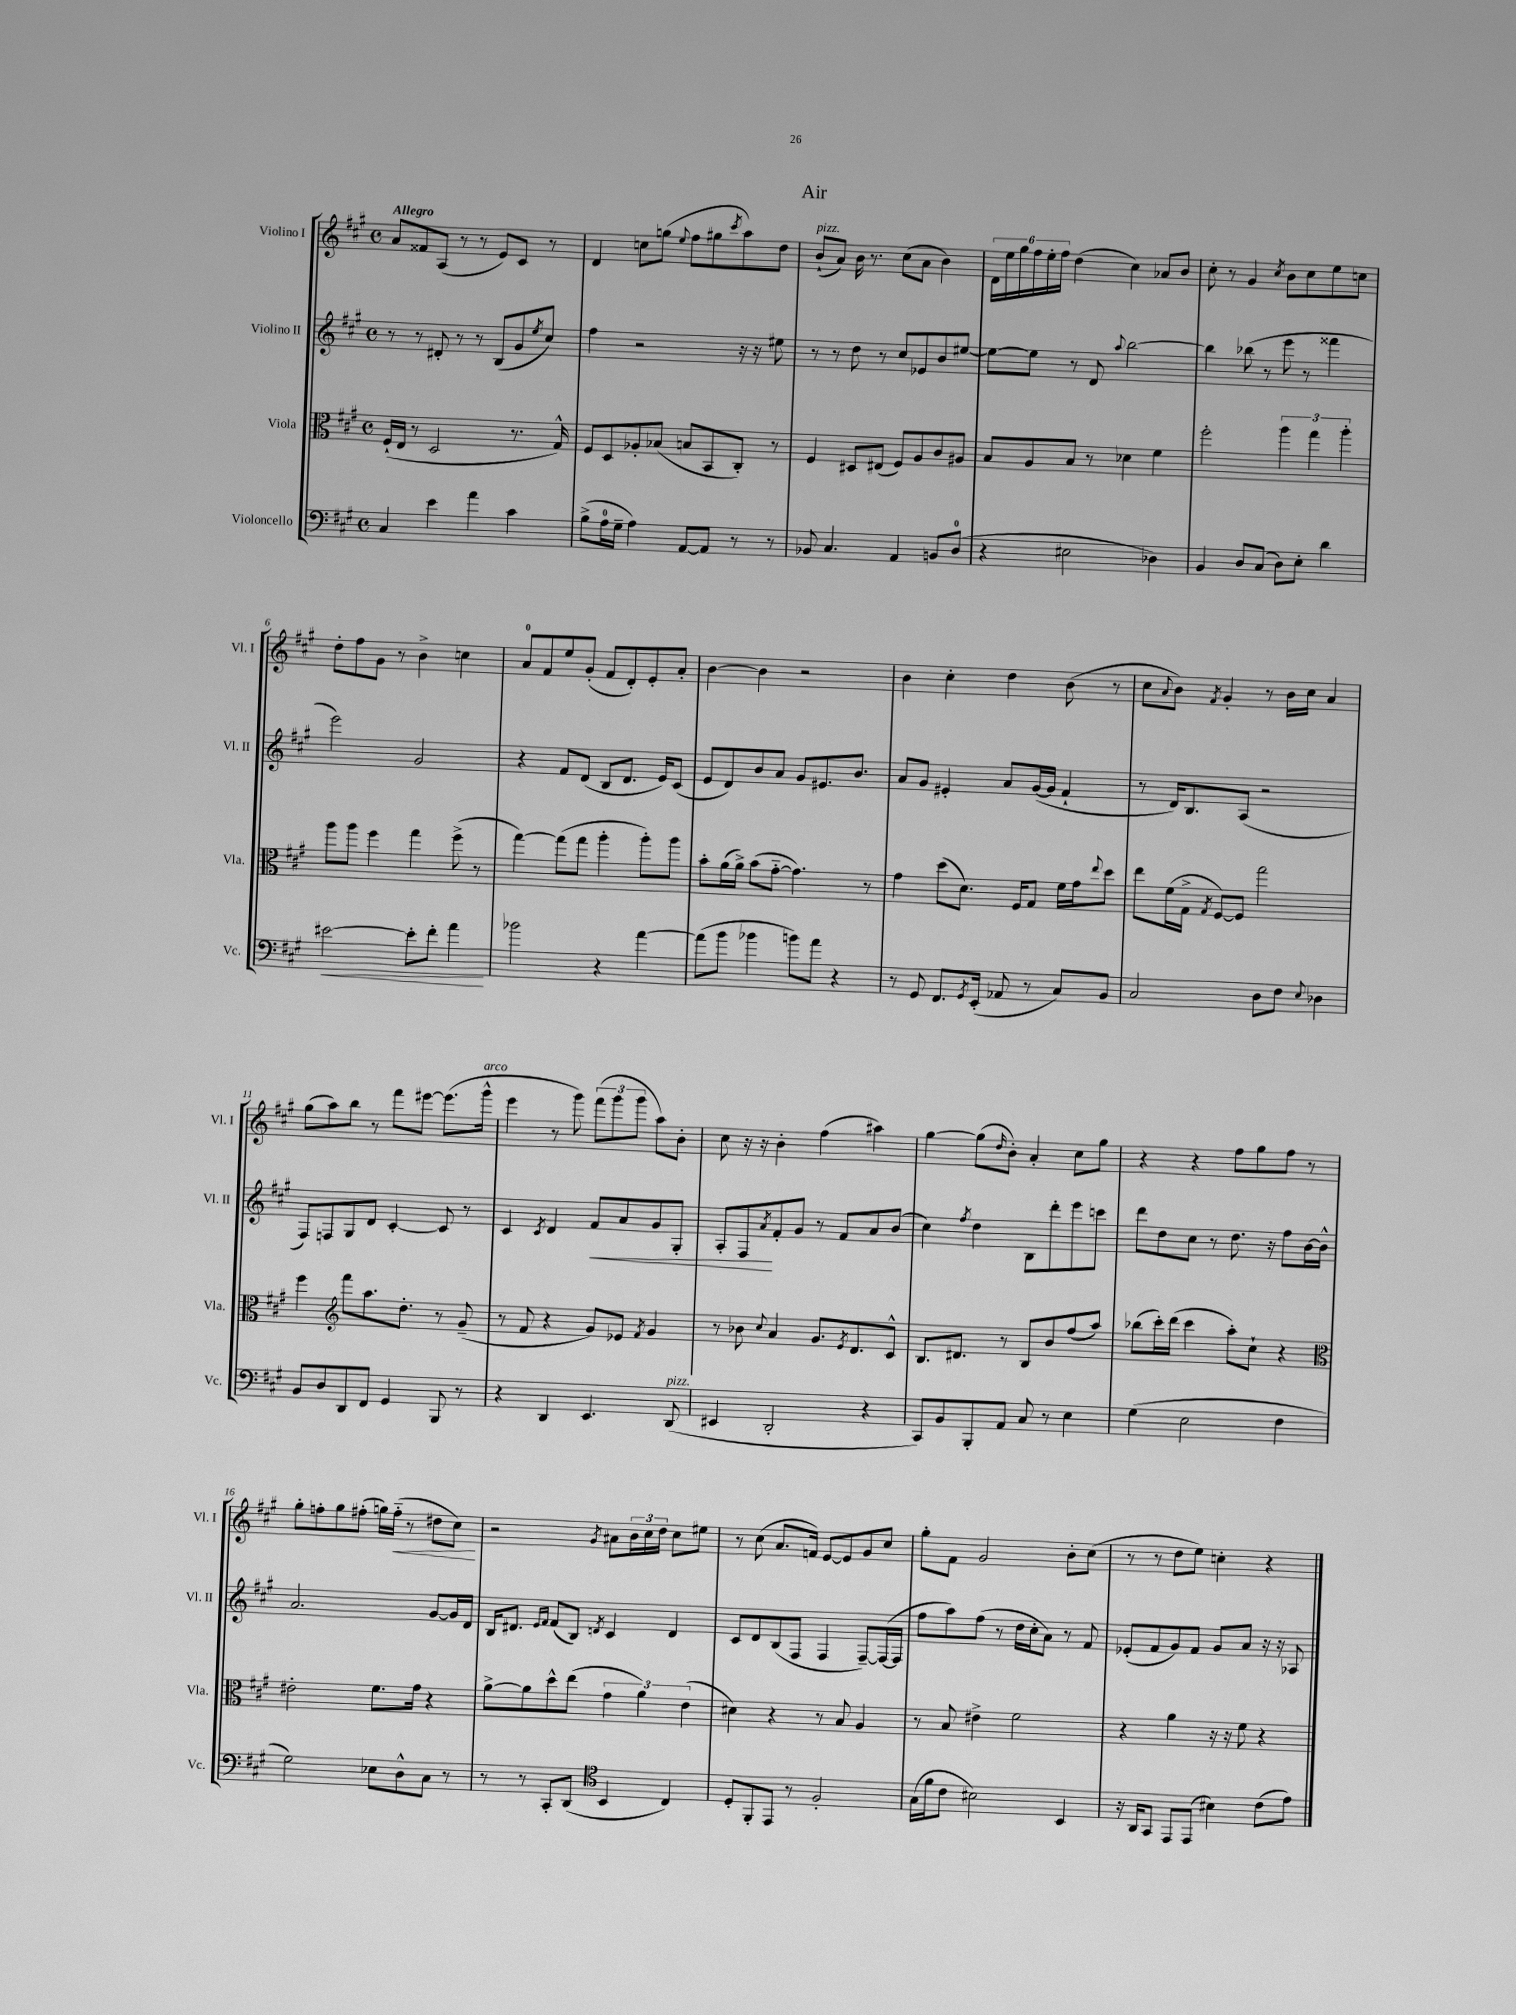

**kern	**dynam	**kern	**kern	**dynam	**kern	**dynam
*part4	*part4	*part3	*part2	*part2	*part1	*part1
*staff4	*staff4	*staff3	*staff2	*staff2	*staff1	*staff1
*I"Violoncello	*	*I"Viola	*I"Violino II	*	*I"Violino I	*
*I'Vc.	*	*I'Vla.	*I'Vl. II	*	*I'Vl. I	*
*clefF4	*	*clefC3	*clefG2	*	*clefG2	*
*k[f#c#g#]	*	*k[f#c#g#]	*k[f#c#g#]	*	*k[f#c#g#]	*
*M4/4	*	*M4/4	*M4/4	*	*M4/4	*
*met(c)	*	*met(c)	*met(c)	*	*met(c)	*
=1	=1	=1	=1	=1	=1	=1
!	!	!	!	!	!LO:TX:a:B:t=Allegro	!
4C#/	.	(16F#`/LL	8r	.	8a/L	.
.	.	16E/JJ	.	.	.	.
.	.	8r	8r	.	8f##X/	.
4e\	.	2D/	8d#X'/	.	(8A/J	.
.	.	.	8r	.	8r	.
4a\	.	.	8r	.	8r	.
.	.	.	(8B/L	.	8e/L)	.
4c#\	.	8.r	8g#/	.	8c#/J	.
.	.	.	8qee/	.	.	.
.	.	.	8cc#/J)	.	8r	.
.	.	16G#^^/)	.	.	.	.
=2	=2	=2	=2	=2	=2	=2
(8B^\L	.	8F#/L	4ff#\	.	4d/	.
16A\L	.	8D/	.	.	.	.
16G#~\JJ	.	.	.	.	.	.
4A\)	.	8A-X'/	2r	.	8ccn\L	.
.	.	(8B-X/J	.	.	(8ggn\J	.
.	.	.	.	.	8qqee/	.
[8AA/L	.	8Bn/L	.	.	8ff#\L	.
8AA/J]	.	8BB/	.	.	8gg#X\	.
.	.	.	.	.	8qccc#/	.
8r	.	8C#'/J)	16r	.	8aa\)	.
.	.	.	16r	.	.	.
8r	.	8r	8ee#X\	.	8dd\J	.
=3	=3	=3	=3	=3	=3	=3
!	!	!	!	!	!LO:TX:a:i:t=pizz.	!
8BB-X/	.	4F#/	8r	.	(8b`/L	.
4.C#/	.	.	8r	.	8a/J)	.
.	.	8D#X/L	8dd\	.	16b\	.
.	.	.	.	.	8.r	.
.	.	(8E#X/J	8r	.	.	.
4AA/	.	8F#/L)	8cc#/L	.	(8cc#\L	.
.	.	8A/	8e-X/	.	8a\J	.
8BBn/L	.	8c#/	8b/	.	4b\)	.
(8D/J	.	8A#X/J	[8ee#X/J	.	.	.
=4	=4	=4	=4	=4	=4	=4
4r	.	8B/L	8ee#\L_	.	24d\LL	.
.	.	.	.	.	24ee\	.
.	.	.	.	.	24gg#\	.
.	.	8A/	8ee#\J]	.	24ff#\	.
.	.	.	.	.	24ee'\	.
.	.	.	.	.	24ff#\JJ	.
2E#X\	.	8B/J	8r	.	(4dd\	.
.	.	8r	8d/	.	.	.
.	.	.	8qqaa/	.	.	.
.	.	4d-X\	[2bb\	.	4cc#\)	.
4D-X\)	.	4f#\	.	.	8a-X/L	.
.	.	.	.	.	8b/J	.
=5	=5	=5	=5	=5	=5	=5
4BB/	.	2ff#'\	4bb\]	.	8cc#'\	.
.	.	.	.	.	8r	.
8D/L	.	.	(8bb-X\	.	4g#/	.
(8C#/J	.	.	8r	.	.	.
.	.	.	.	.	8qcc#/	.
8D\L)	.	6aa\	8eee\	.	8b\L	.
8E'\J	.	.	8r	.	8cc#\	.
.	.	6gg#\	.	.	.	.
4d\	.	.	4fff##X\	.	8ee\	.
.	.	6aa'\	.	.	.	.
.	.	.	.	.	8ccn\J	.
!!LO:LB:g=z
=6	=6	=6	=6	=6	=6	=6
!	!LO:HP:b	!	!	!	!	!
[2e#X\	<	8aa\L	2eee\)	.	8dd'\L	.
.	.	8aa\J	.	.	8ff#\	.
.	.	4ff#\	.	.	8g#\J	.
.	.	.	.	.	8r	.
8e#'\L]	.	4gg#\	2g#/	.	4b^\	.
8f#'\J	.	.	.	.	.	.
4a\	.	(8ff#^\	.	.	4ccn\	.
.	.	8r	.	.	.	.
.	[	.	.	.	.	.
=7	=7	=7	=7	=7	=7	=7
2b-X\	.	[4gg#\)	4r	.	8a/L	.
.	.	.	.	.	8f#/	.
.	.	(8gg#\L]	8f#/L	.	8ee/	.
.	.	8gg#\J	(8d/J	.	(8g#'/J	.
4r	.	4aa'\	8B/L	.	8f#/L	.
.	.	.	8.d/J	.	8d'/)	.
[4a\	.	8aa'\L)	.	.	8e'/	.
.	.	.	16e/KL)	.	.	.
.	.	8aa\J	(8c#/J	.	8a'/J	.
=8	=8	=8	=8	=8	=8	=8
(8a\L]	.	8b'\L	8e/L	.	[4b\	.
8b\J	.	(16a\L	8d/)	.	.	.
.	.	16a^\JJ)	.	.	.	.
4b-X\	.	(8b\L	8b/	.	4b\]	.
.	.	[8g#\J	8a/J	.	.	.
8bn\L)	.	4.g#\])	8g#/L	.	2r	.
8a\J	.	.	8.e#X/	.	.	.
4r	.	.	.	.	.	.
.	.	.	8.b/J	.	.	.
.	.	8r	.	.	.	.
=9	=9	=9	=9	=9	=9	=9
8r	.	4g#\	8a/L	.	4b\	.
8GG#/	.	.	8g#/J	.	.	.
8.FF#/L	.	(8dd\L	4e#X'/	.	4cc#'\	.
.	.	8.d\J)	.	.	.	.
8qGG#/	.	.	.	.	.	.
(16EE'/Jk	.	.	.	.	.	.
8AA-X/	.	.	8a/L	.	4dd\	.
.	.	16F#/KL	.	.	.	.
8r	.	8G#/J	([16g#/L	.	.	.
.	.	.	16g#/JJ]	.	.	.
8C#/L)	.	16f#\LL	4f#`/	.	(8b\	.
.	.	16g#\J	.	.	.	.
.	.	8qqee/	.	.	.	.
8BB/J	.	8dd\J	.	.	8r	.
=10	=10	=10	=10	=10	=10	=10
2C#/	.	8ee\L	8r	.	8cc#\L	.
.	.	.	.	.	8qqa/	.
.	.	(16f#\L	16d/KL)	.	8b\J)	.
.	.	16G#^\JJ	8.B/	.	.	.
.	.	8qG#/	.	.	8qf#/	.
.	.	[8F#/L)	.	.	4g#'/	.
.	.	8F#/J]	(8A/J	.	.	.
8D\L	.	2gg#\	2r	.	8r	.
8F#\J	.	.	.	.	16b\LL	.
.	.	.	.	.	16cc#\JJ	.
8qqE/	.	.	.	.	.	.
4D-X\	.	.	.	.	4a/	.
!!LO:LB:g=z
=11	=11	=11	=11	=11	=11	=11
8BB/L	.	4ff#\	8F#/L)	.	(8gg#\L	.
8D/	.	.	8Fn/	.	8aa\)	.
*	*	*clefG2	*	*	*	*
8DD/	.	8fff#\L	8G#/	.	8bb\J	.
8FF#/J	.	8.aa\	8d/J	.	8r	.
4GG#/	.	.	[4c#'/	.	8fff#\L	.
.	.	8.dd'\J	.	.	.	.
.	.	.	.	.	[8eee#X\J	.
8BBB/	.	8r	8c#/]	.	(8.eee#\L]	.
8r	.	(8g#~/	8r	.	.	.
!	!	!	!	!	!LO:TX:a:i:t=arco	!
.	.	.	.	.	16ggg#^^\Jk	.
=12	=12	=12	=12	=12	=12	=12
4r	.	8r	4c#/	.	4eee\	.
.	.	8f#/	.	.	.	.
.	.	.	8qc#/	.	.	.
4DD/	.	4r	4d/	.	8r	.
.	.	.	.	.	8ggg#\)	.
!	!	!	!	!LO:HP:b	!	!
4.EE/	.	8g#/L)	8f#/L	<	(12fff#\L	.
.	.	.	.	.	12ggg#\	.
.	.	8e-X/J	8a/	.	.	.
.	.	.	.	.	12ggg#\J	.
.	.	8qf#/	.	.	.	.
.	.	4g#/	8g#/	.	8aa\L)	.
!LO:TX:a:i:t=pizz.	!	!	!	!	!	!
(8DD/	.	.	8G#'/J	.	8b'\J	.
=13	=13	=13	=13	=13	=13	=13
4EE#X/	.	8r	8A'/L	.	8cc#\	.
.	.	8b-X\	8F#/	.	16r	.
.	.	.	.	.	16r	.
.	.	8qqcc#/	8qa/	.	.	.
2DD'/	.	4a/	8f#'/	[	4b'\	.
.	.	.	8g#/J	.	.	.
.	.	8.g#/L	8r	.	(4ff#\	.
.	.	.	8f#/L	.	.	.
.	.	8qe/	.	.	.	.
.	.	8.d/	.	.	.	.
4r	.	.	8a/	.	4aa#X\)	.
.	.	8c#^^/J	(8b/J	.	.	.
=14	=14	=14	=14	=14	=14	=14
8CC#/L)	.	8.B/L	4cc#\)	.	[4gg#\	.
8BB/	.	.	.	.	.	.
.	.	8.d#X/J	.	.	.	.
.	.	.	8qff#/	.	.	.
8BBB'/	.	.	4dd\	.	(8gg#\L]	.
.	.	.	.	.	16qqdd/	.
8AA/J	.	8r	.	.	8b'\J)	.
8C#/	.	8B/L	8B\L	.	4a'/	.
8r	.	8b/	8ddd'\	.	.	.
4E\	.	(8ff#/	8eee\	.	8cc#\L	.
.	.	8aa/J)	8cccn\J	.	8gg#\J	.
=15	=15	=15	=15	=15	=15	=15
(4G#\	.	(8bb-X\L	8ddd\L	.	4r	.
.	.	16ccc#'\L)	8dd\	.	.	.
.	.	(16ddd\JJ	.	.	.	.
2E\	.	4ccc#\	8cc#\J	.	4r	.
.	.	.	8r	.	.	.
.	.	8aa'\L)	8.dd\	.	8ff#\L	.
.	.	8cc#`\J	.	.	8gg#\	.
.	.	.	16r	.	.	.
4F#\	.	4r	8ff#\L	.	8ff#\J	.
.	.	.	[16b\L	.	8r	.
.	.	.	16b^^\JJ]	.	.	.
!!LO:LB:g=z
=16	=16	=16	=16	=16	=16	=16
*	*	*clefC3	*	*	*	*
2G#\)	.	2e#X'\	2.a/	.	8gg#'\L	.
.	.	.	.	.	8ffn'\	.
.	.	.	.	.	8gg#\	.
.	.	.	.	.	(8ff#X'\J	.
8E-X\L	.	8.f#\L	.	.	16ggn\LL)	.
!	!	!	!	!	!	!LO:HP:b
.	.	.	.	.	(16ff#\JJ	<
8D^^\	.	.	.	.	8r	.
.	.	16g#\Jk	.	.	.	.
8C#\J	.	4r	[8g#/L	.	8dd#X\L	.
8r	.	.	16g#/L]	.	8cc#\J)	.
.	.	.	16d/JJ	.	.	.
.	.	.	.	.	.	[
=17	=17	=17	=17	=17	=17	=17
8r	.	[8a^\L	16B/KL	.	2r	.
.	.	.	8.d#X/J	.	.	.
8r	.	8a\]	.	.	.	.
.	.	.	16qqe/LL	.	.	.
.	.	.	16qqf#/JJ	.	.	.
8CC#'/L	.	8dd^^\	(8f#/L	.	.	.
(8DD/J	.	(8ee\J	8B/J)	.	.	.
*clefC4	*	*	*	*	*	*
.	.	.	8qdn/	.	8qg#/	.
4BB/	.	6g#\	4c#/	.	8a#X\L	.
.	.	.	.	.	24b\L	.
.	.	6a\)	.	.	24cc#\	.
.	.	.	.	.	24dd\JJ	.
4C#/)	.	.	4d/	.	8cc#\L	.
.	.	(6e\	.	.	.	.
.	.	.	.	.	8ee#X\J	.
=18	=18	=18	=18	=18	=18	=18
8D'/L	.	4d#X\)	8c#/L	.	8r	.
8FF#'/	.	.	8d/	.	(8cc#\	.
8EE/J	.	4r	(8B/	.	8.a/L	.
8r	.	.	8F#/J	.	.	.
.	.	.	.	.	16fn/Jk)	.
2F#'/	.	8r	4F#/	.	[8e/L	.
.	.	8B/	.	.	8e/]	.
.	.	4A/	[8F#~/L)	.	8g#/	.
.	.	.	(16F#/L_	.	8cc#/J	.
.	.	.	16F#/JJ]	.	.	.
=19	=19	=19	=19	=19	=19	=19
(16G#\LL	.	8r	8ff#\L	.	8gg#'\L	.
16f#\J	.	.	.	.	.	.
8c#\J	.	8B/	8aa\)	.	8f#\J	.
2B#X\)	.	4e#X^\	(8ff#\J	.	2g#/	.
.	.	.	8r	.	.	.
.	.	2f#\	16dd\LL	.	.	.
.	.	.	16cc#'\J	.	.	.
.	.	.	8a\J)	.	.	.
4BB/	.	.	8r	.	8b'\L	.
.	.	.	8f#/	.	(8cc#\J	.
=20	=20	=20	=20	=20	=20	=20
16r	.	4r	(8e-X'/L	.	8r	.
16AA/KL	.	.	.	.	.	.
8GG#/J	.	.	8f#/	.	8r	.
8EE/L	.	4a\	8g#/)	.	8dd\L	.
(8EE/J	.	.	8f#/J	.	8ee\J)	.
4B#X\)	.	16r	8g#/L	.	4ccn'\	.
.	.	16r	.	.	.	.
.	.	8f#\	8a/J	.	.	.
(8c#\L	.	4r	16r	.	4r	.
.	.	.	16r	.	.	.
8e\J)	.	.	8A-X/	.	.	.
==	==	==	==	==	==	==
*-	*-	*-	*-	*-	*-	*-
